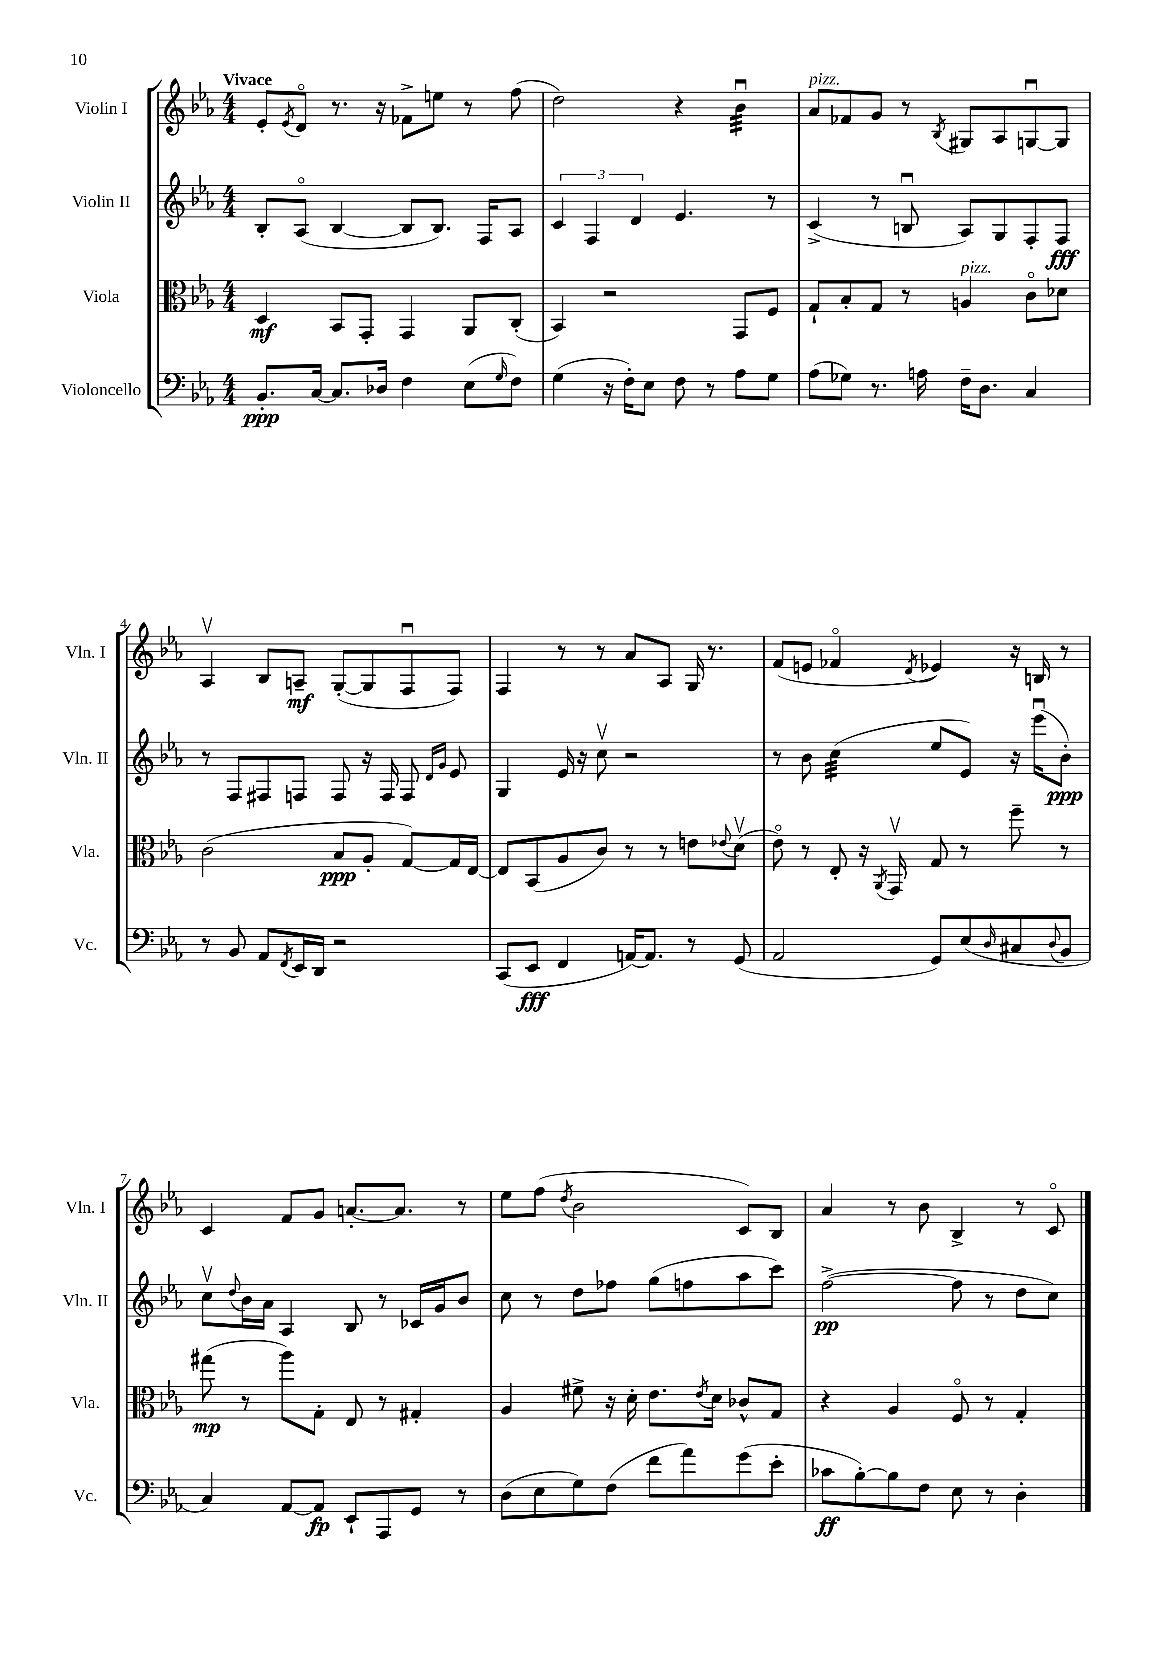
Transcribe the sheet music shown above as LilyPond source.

<<
\new StaffGroup <<
\new Staff = "s0" \with { instrumentName = "Violin I" shortInstrumentName = "Vln. I" } {
    \clef treble \key ees \major \numericTimeSignature \time 4/4 \tempo "Vivace"
    ees'8-. \acciaccatura { ees'8 } d'8\flageolet r8. r16 fes'8-> e''8 r8 f''8( |
    d''2) r4 bes'4:32\downbow |
    aes'8^\markup { \italic "pizz." } fes'8 g'8 r8 \acciaccatura { bes8 } gis8 aes8 g8~\downbow g8 |
    aes4\upbow bes8 a8--\mf g8~-.( g8 f8\downbow f8) |
    f4 r8 r8 aes'8 aes8 g16 r8. |
    f'8( e'8 fes'4\flageolet \acciaccatura { d'8 } ees'4) r16 b16 r8 |
    c'4 f'8 g'8 a'8.~-. a'8. r8 |
    ees''8 f''8( \acciaccatura { d''8 } bes'2 c'8) bes8 |
    aes'4 r8 bes'8 bes4-> r8 c'8\flageolet \bar "|." |
}
\new Staff = "s1" \with { instrumentName = "Violin II" shortInstrumentName = "Vln. II" } {
    \clef treble \key ees \major \numericTimeSignature \time 4/4
    bes8-. aes8\flageolet( bes4~ bes8 bes8.) f16 aes8 |
    \tuplet 3/2 { c'4 f4 d'4 } ees'4. r8 |
    c'4->( r8 b8\downbow aes8) g8 f8-. f8\fff |
    r8 f8 fis8 f8 f8 r16 f16 f8 \grace { d'16 g'16 } ees'8 |
    g4 ees'16 r16 c''8\upbow r2 |
    r8 bes'8 c''4:32( ees''8 ees'8) r16 ees'''16\downbow( bes'8-.\ppp) |
    c''8\upbow \appoggiatura { d''8 } bes'16 aes'16 aes4 bes8 r8 ces'16 g'16 bes'8 |
    c''8 r8 d''8 fes''8 g''8( f''8 aes''8 c'''8) |
    f''2~->\pp( f''8 r8 d''8 c''8) \bar "|." |
}
\new Staff = "s2" \with { instrumentName = "Viola" shortInstrumentName = "Vla." } {
    \clef alto \key ees \major \numericTimeSignature \time 4/4
    d4\mf bes,8 g,8-. g,4 aes,8 c8-.( |
    bes,4) r2 g,8 f8 |
    g8-! bes8-. g8 r8 a4^\markup { \italic "pizz." } c'8\flageolet des'8 |
    c'2( bes8\ppp aes8-. g8~) g16 ees16~ |
    ees8 bes,8( aes8 c'8) r8 r8 e'8 \appoggiatura { ees'8 } d'8\upbow( |
    ees'8\flageolet) r8 ees8-. r16 \acciaccatura { aes,8 } g,16\upbow g8 r8 f''8-- r8 |
    gis''8\mp( r8 aes''8) g8-. ees8 r8 gis4-. |
    aes4 fis'8-> r16 d'16-. ees'8. \acciaccatura { ees'8 } d'16 ces'8-^ g8 |
    r4 aes4 f8\flageolet r8 g4-. \bar "|." |
}
\new Staff = "s3" \with { instrumentName = "Violoncello" shortInstrumentName = "Vc." } {
    \clef bass \key ees \major \numericTimeSignature \time 4/4
    bes,8.-.\ppp c16~ c8. des16 f4 ees8( \grace { g16 } f8) |
    g4( r16 f16-.) ees8 f8 r8 aes8 g8 |
    aes8( ges8) r8. a16 f16-- d8. c4 |
    r8 bes,8 aes,8 \acciaccatura { f,8 } ees,16 d,16 r2 |
    c,8( ees,8\fff f,4 a,16~) a,8. r8 g,8( |
    aes,2 g,8) ees8( \grace { d16 } cis8 \appoggiatura { d8 } bes,8 |
    c4) aes,8~ aes,8\fp ees,8-! aes,,8 g,8 r8 |
    d8( ees8 g8) f8( f'8 aes'8) g'8( ees'8-. |
    ces'8\ff bes8~-.) bes8 f8 ees8 r8 d4-. \bar "|." |
}
>>
>>
